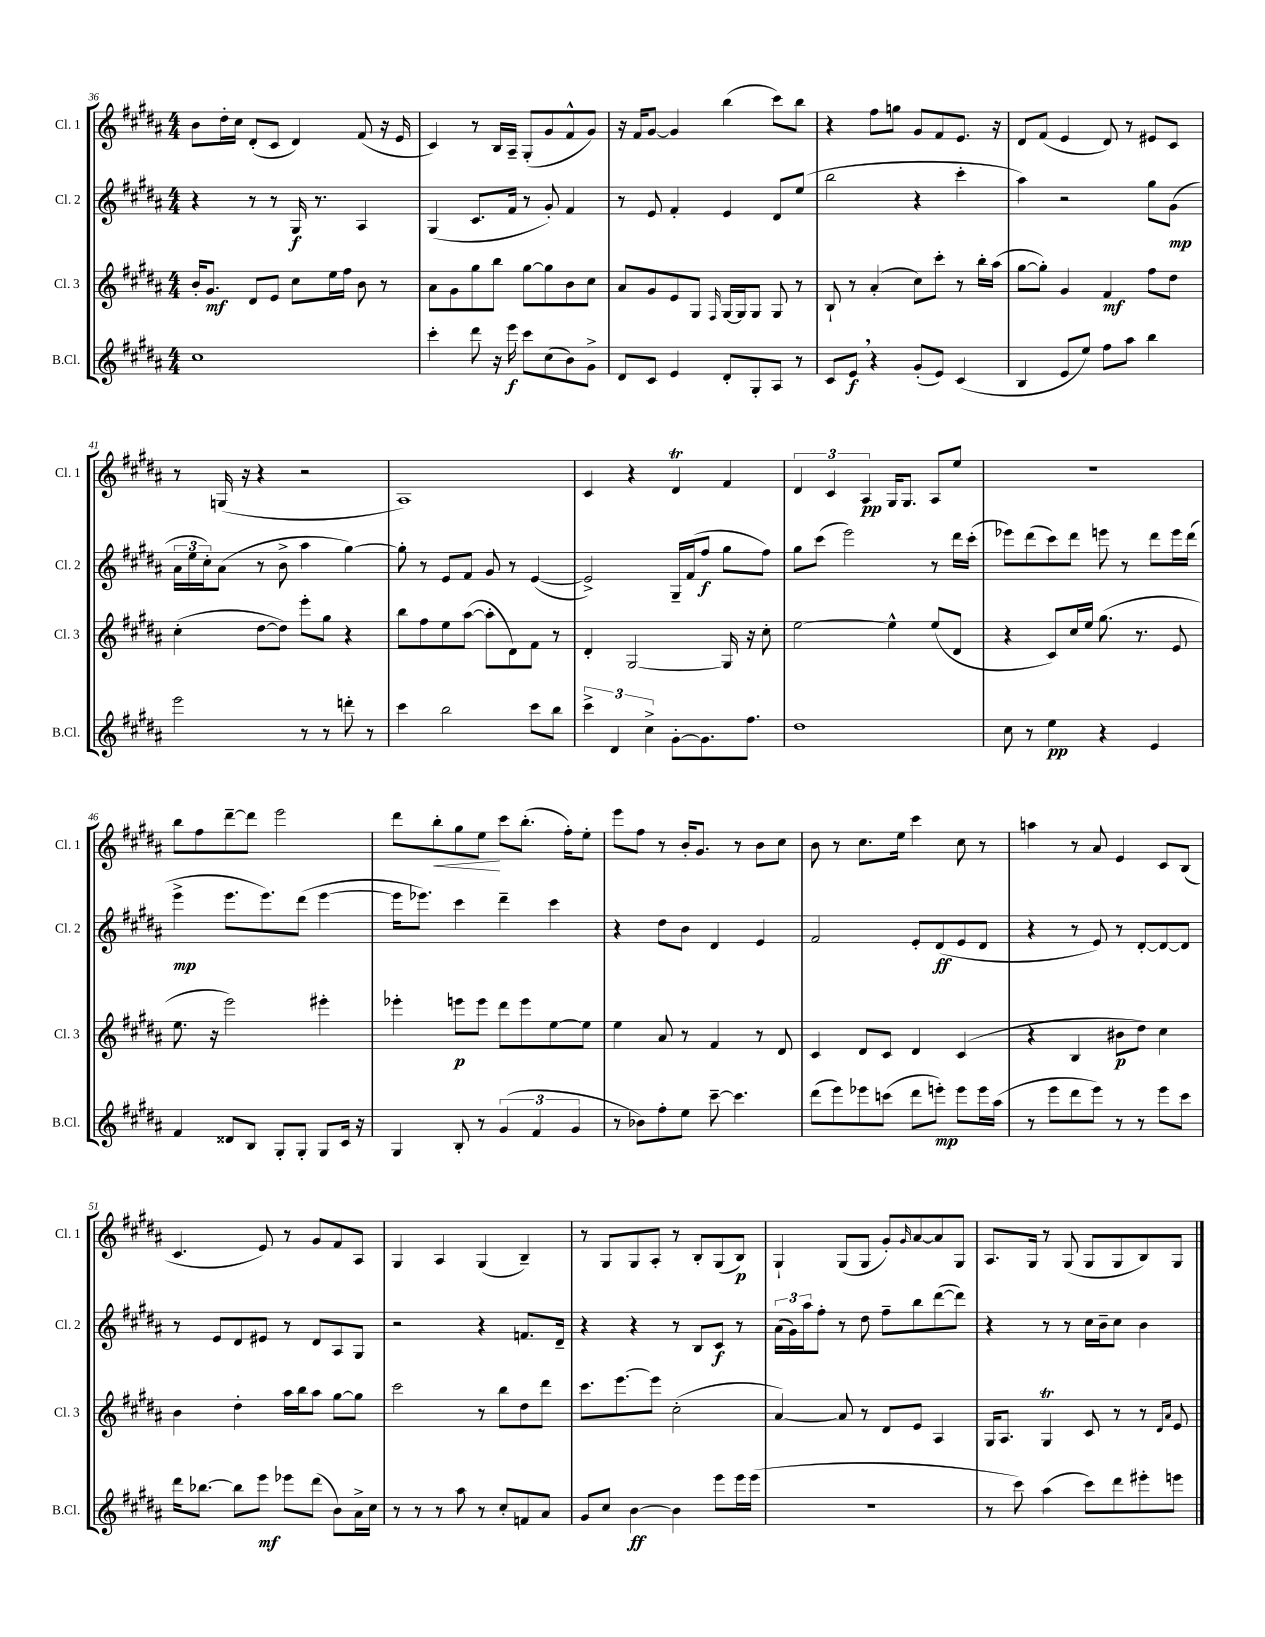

**kern	**kern	**kern	**kern
*staff4	*staff3	*staff2	*staff1
*clefG2	*clefG2	*clefG2	*clefG2
*k[f#c#g#d#a#]	*k[f#c#g#d#a#]	*k[f#c#g#d#a#]	*k[f#c#g#d#a#]
*M4/4	*M4/4	*M4/4	*M4/4
1cc#	16b'/LK	4r	8b\L
.	8.g#/J	.	.
.	.	.	16dd#'\L
.	.	.	16cc#\JJ
.	8d#/L	8r	(8d#'/L
.	8e/J	8r	8c#/J
.	8cc#\L	16G#/	4d#/)
.	.	8.r	.
.	16ee\L	.	.
.	16ff#\JJ	.	.
.	8b\	4A#/	(8f#/
.	8r	.	16r
.	.	.	16e/
=	=	=	=
4ccc#'\	8a#\L	(4G#/	4c#/)
.	8g#\	.	.
8ddd#\	8gg#\	8.c#/L	8r
16r	8bb\J	.	16B/LL
16eee\	.	16f#/Jk	16A#~/JJ
8ccc#\L	[8gg#\L	8r	(8G#'/L
(8cc#\	8gg#\]	8g#'/)	8g#/
8b\)	8b\	4f#/	8f#^^/
8g#^\J	8cc#\J	.	8g#/J)
=	=	=	=
8d#/L	8a#/L	8r	16r
.	.	.	16f#/LK
8c#/J	8g#/	8e/	[8g#/J
4e/	8e/	4f#'/	4g#/]
.	8G#/J	.	.
.	16qqF#/	.	.
8d#'/L	[16G#/LL	4e/	(4bb\
.	16G#/]J	.	.
8G#'/	8G#/J	.	.
8A#/J	8G#/	8d#/L	8ccc#\L)
8r	8r	(8ee/J	8bb\J
=	=	=	=
8c#/L	8B`/	2bb\	4r
8e/J	8r	.	.
4r	(4a#'/	.	8ff#\L
.	.	.	8gg\J
(8g#'/L	8cc#\L)	4r	8g#/L
8e/J)	8ccc#'\J	.	8f#/
(4c#/	8r	4ccc#'\	8.e/J
.	16bb'\LL	.	.
.	(16aa#\JJ	.	16r
=	=	=	=
4B/	[8gg#\L	4aa#\)	8d#/L
.	8gg#'\]J)	.	(8f#/J
8e/L	4g#/	2r	4e/
8ee/J)	.	.	.
8ff#\L	4f#/	.	8d#/)
8aa#\J	.	.	8r
4bb\	8ff#\L	8gg#\L	8e#/L
.	8dd#\J	(8g#\J	8c#/J
=	=	=	=
2eee\	(4cc#'\	24a#\LL	8r
.	.	24ee\	.
.	.	24cc#'\J)	.
.	.	(8a#\J	(16G/
.	.	.	16r
.	[8dd#\L	8r	4r
.	8dd#\]J)	8b^\	.
8r	8eee'\L	4aa#\	2r
8r	8gg#\J	.	.
8ddd'\	4r	[4gg#\)	.
8r	.	.	.
=	=	=	=
4ccc#\	8bb\L	8gg#'\]	1A#)
.	8ff#\	8r	.
2bb\	8ee\	8e/L	.
.	([8aa#\J	8f#/J	.
.	8aa#'\]L	8g#/	.
.	8d#\)	8r	.
8ccc#\L	8f#\J	([4e/	.
8bb\J	8r	.	.
=	=	=	=
6ccc#^\	4d#'/	2e^/])	4c#/
6d#/	.	.	.
.	[2G#/	.	4r
6cc#^\	.	.	.
[8g#'\L	.	16G#~/LL	4d#/
.	.	(16f#/J	.
8.g#\]	.	8ff#/J	.
.	16G#/]	8gg#\L	4f#/
8.ff#\J	16r	.	.
.	8cc#'\	8ff#\J)	.
=	=	=	=
1dd#	[2ee\	8gg#\L	6d#/
.	.	(8ccc#\J	.
.	.	.	6c#/
.	.	2eee\)	.
.	.	.	6A#/
.	4ee^^\]	.	16G#/LK
.	.	.	8.G#/J
.	(8ee/L	8r	8A#/L
.	8d#/J	16ddd#\LL	8ee/J
.	.	(16ccc#'\JJ	.
=	=	=	=
8cc#\	4r	8eee-\L)	1r
8r	.	(8ddd#\	.
4ee\	8c#/L)	8ccc#\)	.
.	16cc#/L	8ddd#\J	.
.	16ee/JJ	.	.
4r	(8.gg#\	8eee\	.
.	.	8r	.
.	8.r	.	.
4e/	.	8ddd#\L	.
.	8e/	16eee\L	.
.	.	(16ddd#\JJ	.
=	=	=	=
4f#/	8.ee\	4eee^\	8bb\L
.	.	.	8ff#\
.	16r	.	.
8d##/L	2eee\)	8.eee\L	[8ddd#~\
8B/J	.	.	8ddd#\]J
.	.	8.eee\)	.
8G#'/L	.	.	2eee\
8G#'/J	.	(8ddd#\J	.
8G#/L	4eee#'\	[4eee\	.
16c#/Jk	.	.	.
16r	.	.	.
=	=	=	=
4G#/	4eee-'\	16eee\]LK	8ddd#\L
.	.	8.eee-\J)	.
.	.	.	8bb'\
8B'/	8eee\L	4ccc#\	8gg#\
8r	8eee\J	.	8ee\J
(6g#/	8ddd#\L	4ddd#~\	8ccc#\L
.	8eee\	.	(8.bb'\J
6f#/	.	.	.
.	[8ee\	4ccc#\	.
.	.	.	16ff#'\LK)
6g#/	.	.	.
.	8ee\]J	.	8ee'\J
=	=	=	=
8r	4ee\	4r	8eee\L
8b-\L)	.	.	8ff#\J
8ff#'\	8a#/	8dd#\L	8r
8ee\J	8r	8b\J	16b'/LK
.	.	.	8.g#/J
[8ccc#~\	4f#/	4d#/	.
4.ccc#\]	.	.	8r
.	8r	4e/	8b\L
.	8d#/	.	8cc#\J
=	=	=	=
(8ddd#\L	4c#/	2f#/	8b\
8eee\)	.	.	8r
8eee-\	8d#/L	.	8.cc#\L
(8ccc\J	8c#/J	.	.
.	.	.	16ee\Jk
8ddd#\L	4d#/	8e'/L	4ccc#\
8eee'\J)	.	(8d#/	.
8eee\L	(4c#/	8e/	8cc#\
16eee\L	.	8d#/J	8r
(16aa#\JJ	.	.	.
=	=	=	=
8r	4r	4r	4aa\
8eee\L	.	.	.
8ddd#\	4B/	8r	8r
8eee\J)	.	8e/)	8a#/
8r	8b#\L	8r	4e/
8r	8dd#\J)	[8d#'/L	.
8eee\L	4cc#\	8d#/_	8c#/L
8ccc#\J	.	8d#/]J	(8B/J
=	=	=	=
16ddd#\LK	4b\	8r	4.c#/
[8.bb-\J	.	.	.
.	.	8e/L	.
8bb-\]L	4dd#'\	8d#/	.
8eee\J	.	8e#/J	8e/)
8eee-\L	16aa#\LL	8r	8r
.	16bb\J	.	.
(8ddd#\J	8aa#\J	8d#/L	8g#/L
8b\L)	[8gg#\L	8A#/	8f#/
16a#^\L	8gg#\]J	8G#/J	8A#/J
16cc#\JJ	.	.	.
=	=	=	=
8r	2ccc#\	2r	4G#/
8r	.	.	.
8r	.	.	4A#/
8aa#\	.	.	.
8r	8r	4r	(4G#/
8cc#'/L	8bb\L	.	.
8f/	8dd#\	8.f/L	4B~/)
8a#/J	8ddd#\J	.	.
.	.	16d#~/Jk	.
=	=	=	=
8g#/L	8.ccc#\L	4r	8r
8cc#/J	.	.	8G#/L
.	[8.eee\	.	.
[4b\	.	4r	8G#/
.	8eee\]J	.	8A#'/J
4b\]	(2cc#'\	8r	8r
.	.	8B/L	8B'/L
8eee\L	.	8c#/J	(8G#/
16eee\L	.	8r	8B/J)
(16eee\JJ	.	.	.
=	=	=	=
1r	[4a#/)	(24a#\LL	4G#`/
.	.	24g#\)	.
.	.	24aa#\J	.
.	.	8ff#'\J	.
.	8a#/]	8r	(8G#/L
.	8r	8dd#\	8G#/J
.	8d#/L	8ff#~\L	8g#'/L)
.	.	.	16qqg#/
.	8e/J	8bb\	[8a#/
.	4A#/	([8ddd#\	8a#/]
.	.	8ddd#\]J)	8G#/J
=	=	=	=
8r	16G#/LK	4r	8.A#/L
.	8.A#/J	.	.
8ccc#\)	.	.	.
.	.	.	16G#/Jk
(4aa#\	4G#/	8r	8r
.	.	8r	(8G#/
8ccc#\L)	8c#/	16cc#\LL	8G#/L
.	.	16b~\J	.
8ddd#\	8r	8cc#\J	8G#/
8eee#'\	8r	4b\	8B/)
.	16qqd#/LL	.	.
.	16qqa#/JJ	.	.
8eee\J	8e/	.	8G#/J
==	==	==	==
*-	*-	*-	*-
